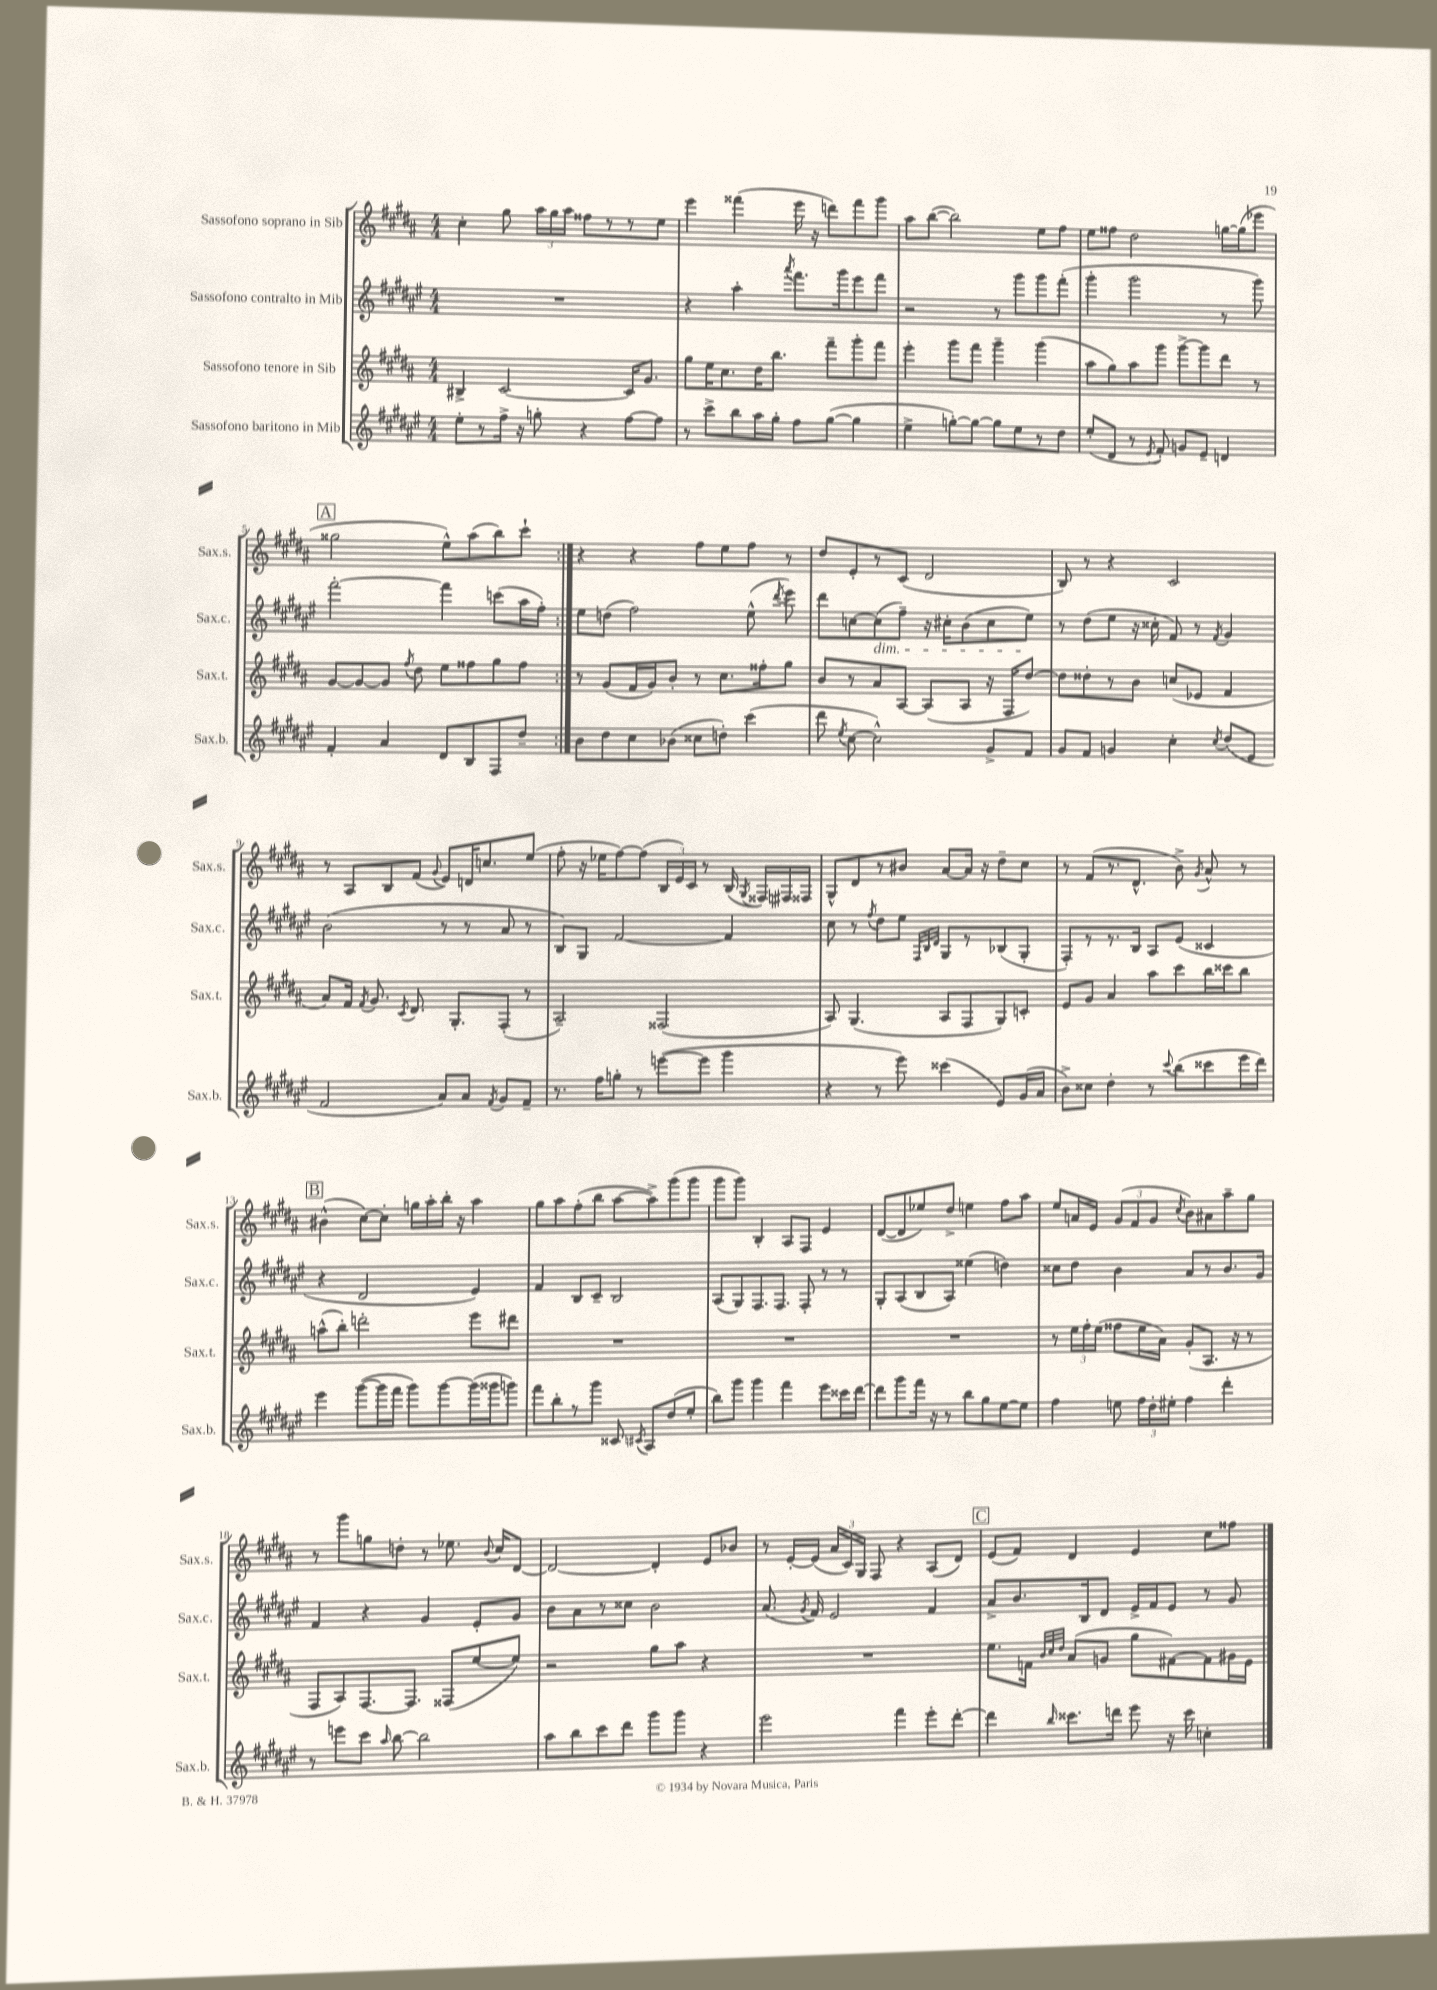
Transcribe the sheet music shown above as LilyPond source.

<<
\new StaffGroup <<
\new Staff = "s0" \with { instrumentName = "Sassofono soprano in Sib" shortInstrumentName = "Sax.s." } {
    \clef treble \key b \major \numericTimeSignature \time 4/4
    \autoBeamOff \repeat volta 2 { cis''4-. gis''8 \tuplet 3/2 { ais''16[ gis''16 ais''16] } fisis''8[ r8 r8 e''8] |
    e'''4 fisis'''4( e'''16 r16 d'''8[) fisis'''8 gis'''8] |
    ais''8[ b''8]~( b''2) e''8[ fis''8] |
    e''8[ fisis''8] dis''2 g''16[~ g''16( ees'''8] |
    \mark \markup { \box "A" } gisis''2 e''8[-^) ais''8( b''8) cis'''8]-! | }
    r4 r4 fis''8[ e''8 fis''8] r8 |
    dis''8[ e'8-. r8 cis'8]( dis'2 |
    b8) r8 r4 cis'2 |
    r8 ais8[ b8 fis'8]( \appoggiatura { gis'8 } e'8[) d'16 c''8. e''8]( |
    fis''8-. r16 ees''16[ fis''8~) fis''8]( \tuplet 3/2 { b16[ e'16) cis'16] } r8 b16( \acciaccatura { gis8 } fisis16[) fis16 fisis16] |
    gis8[-^ dis'8 r8 bis'8] ais'8[~ ais'16] r16 dis''8[-- cis''8] |
    r8 fis'8[( r8. dis'8.]-^ b'8->) \acciaccatura { gis'8 } ais'8-^ r8 |
    \mark \markup { \box "B" } bis'4-^( cis''8[~) cis''8]-. g''16[ ais''16-. b''16]-. r16 ais''4 |
    gis''8[ ais''8 fis''8-.( b''8] ais''8[~ ais''8->) gis'''8( gis'''8] |
    gis'''8[ gis'''8]) b4-. ais8[ fis8] e'4 |
    dis'8[~( dis'8 ees''8) dis''8]-> e''4 fis''8[ ais''8] |
    e''8[ a'16 e'16] \tuplet 3/2 { gis'8[( fis'8 gis'8] } \acciaccatura { cis''8 } b'8[) ais'8 ais''8-- gis''8] |
    r8 gis'''8[ g''8 d''8]-. r8 ees''8. \appoggiatura { b'8 } cis''16[ dis'8]~ |
    dis'2~ dis'4-. e'8[ bes'8] |
    r8 e'16[~-. e'16]( \tuplet 3/2 { ais'16[ cis'16) gis16] } fis8 r4 ais8[( dis'8]) |
    \mark \markup { \box "C" } e'8[( fis'8]) dis'4 e'4 cis''8[ fisis''8] \bar "|." |
}
\new Staff = "s1" \with { instrumentName = "Sassofono contralto in Mib" shortInstrumentName = "Sax.c." } {
    \clef treble \key fis \major \numericTimeSignature \time 4/4
    \autoBeamOff \repeat volta 2 { R1 |
    r4 ais''4-. \acciaccatura { ais'''8 } fis'''8.[ gis'''16 eis'''8 fis'''8] |
    r2 r8 gis'''8[ gis'''8 fis'''8]-.( |
    gis'''4-. gis'''2 r8 gis'''8) |
    \mark \markup { \box "A" } fis'''2~-. fis'''4 c'''8[( ais''16 fis''16]-.) | }
    eis''8[ d''8]( fis''2) eis''8-^( \acciaccatura { dis'''8 } eis'''8) |
    dis'''8[ c''8~ c''8\dim( fis''8]--) r16 cis''16[-. b'8( cis''8 eis''8]\!) |
    r8 dis''8[( eis''8] r16 cisis''16-. fis'8) r8 \acciaccatura { fis'8 } gis'4 |
    b'2( r8 r8 ais'8 r8 |
    b8[) gis8] fis'2~ fis'4 |
    cis''8 r8 \acciaccatura { fis''8 } dis''8[ eis''8] \grace { fis32[ b32 dis'32] } gis8[ r8 bes8( gis8]-. |
    fis8[-.) r8 r8. b16] ais8[ eis'8]( cisis'4 |
    \mark \markup { \box "B" } r4 dis'2 eis'4) |
    fis'4 b8[ cis'8]-- b2 |
    ais8[( gis8) fis8. fis8.] fis8-. r8 r8 |
    gis8[-. ais8( b8 ais8]) eisis''4( d''4) |
    cisis''8[ dis''8] b'4 ais'8[ r8 b'8. gis'16] |
    fis'4 r4 gis'4 eis'8[-. gis'8] |
    b'8[ ais'8 r8 cisis''8] b'2 |
    ais'8.( \acciaccatura { gis'8 } fis'16) eis'2 fis'4 |
    \mark \markup { \box "C" } ais'8[-> b'8. b16 dis'8] eis'16[-> fis'16 eis'8] r8 gis'8 \bar "|." |
}
\new Staff = "s2" \with { instrumentName = "Sassofono tenore in Sib" shortInstrumentName = "Sax.t." } {
    \clef treble \key b \major \numericTimeSignature \time 4/4
    \autoBeamOff \repeat volta 2 { bis4-> cis'2~ cis'16[ gis'8.] |
    gis''8[ e''16 cis''8. dis''16 b''8.] fis'''8[-- gis'''8-. fis'''8] |
    e'''4-. gis'''8[ fis'''8] gis'''4-- gis'''4( |
    ais''8[ gis''8) ais''8 gis'''8] gis'''8[~-> gis'''8 dis'''8] r8 |
    \mark \markup { \box "A" } gis'8[~ gis'8~ gis'8] \acciaccatura { fis''8 } dis''8 e''8[ fisis''8 gis''8 fisis''8] | }
    r8 gis'8[( fis'16 gis'16) b'8]-. r8 cis''8.[ fisis''16-. gis''8] |
    b'8[ r8 ais'8 ais8]~ ais8[( ais8] r16 fis16[ dis''8]~) |
    dis''8[ disis''8-. r8 b'8] c''8[( ees'8] fis'4 |
    ais'8[) fis'16] \acciaccatura { fis'8 } gis'8. \acciaccatura { cis'8 } dis'8. gis8.[-. fis8]-.( r8 |
    ais2--) fisis2( |
    ais8) gis4.( ais8[ fis8 gis8) c'8]-. |
    e'8[ gis'8] ais'4 ais''8[ cis'''8 b''16 cisis'''16 b''8] |
    \mark \markup { \box "B" } a''8[-^( b''8]-.) d'''2-. e'''8[ dis'''8] |
    R1 |
    R1 |
    R1 |
    r8 \tuplet 3/2 { e''16[ fis''16-. e''16]( } fisis''8[ e''16 ais'16]) gis'8[-.( ais8.] r16 r8 |
    fis8[ ais8) fis8.~ fis8.] fisis8[( e''8~ e''8]) |
    r2 gis''8[ ais''8] r4 |
    R1 |
    \mark \markup { \box "C" } e''8.[ f'16] \grace { b'32[ cis''32 dis''32] } ais'8[( g'8] gis''8[ fis'8~) fis'8 gis'16 e'16] \bar "|." |
}
\new Staff = "s3" \with { instrumentName = "Sassofono baritono in Mib" shortInstrumentName = "Sax.b." } {
    \clef treble \key fis \major \numericTimeSignature \time 4/4
    \autoBeamOff \repeat volta 2 { eis''8[-. r8 fis''16]-> r16 g''8-. r4 fis''8[~ fis''8] |
    r8 cis'''8[-> b''8 ais''16 gis''16]-. fis''8[ gis''8]~( gis''4 |
    eis''4-> g''8[~-.) g''8]~ g''8[ eis''8 r8 dis''8] |
    eis''8[-.( dis'8] r8 \acciaccatura { eis'8 } fis'8-.) g'8[ eis'8]-- d'4 |
    \mark \markup { \box "A" } fis'4-. ais'4 dis'8[ b8 fis8 dis''8]-- | }
    b'8[ dis''8 cis''8 bes'8]( cisis''8[ d''8]-.) cis'''4( |
    dis'''8 \acciaccatura { eis''8 } cis''8~ cis''2-^) gis'8[-> fis'8] |
    gis'8[ fis'8] g'4 cis''4-. \acciaccatura { cis''8 } dis''8[( eis'8] |
    fis'2 ais'8[) ais'8] \acciaccatura { fis'8 } gis'8[ fis'8]-- |
    r8. fis''16[ g''8]-. r8 e'''8[~( e'''8] gis'''4 |
    r4 r8 eis'''8) cisis'''4( eis'8[) gis'16( ais'16] |
    b'8[->) cisis''8] dis''4-. r8 \appoggiatura { cis'''8 } b''8[( cisis'''8 eis'''16 dis'''16]) |
    \mark \markup { \box "B" } eis'''4 gis'''8[~( gis'''16 fis'''16] gis'''8[) gis'''8~ gis'''16( gisis'''16 g'''8]) |
    fis'''8[ b''8-. r8 gis'''8] cisis'8 \acciaccatura { cis'8 } ais8[ dis''8( eis''8]-. |
    b''8[) gis'''8] gis'''4 fis'''4 eis'''8[ cisis'''16 dis'''16]~ |
    dis'''8[ gis'''8 fis'''16] r16 r8 b''8[ gis''8 eis''8~ eis''8] |
    fis''4 e''8 \tuplet 3/2 { fis''16[ dis''16-. eis''16]-. } fis''4 dis'''4-. |
    r8 e'''8[ cis'''8] \grace { ais''16 } b''8~ b''2 |
    ais''8[ b''8 cis'''8 dis'''8] gis'''8[ gis'''8] r4 |
    eis'''2 fis'''4 eis'''8[-. dis'''8]~-. |
    \mark \markup { \box "C" } dis'''4 \grace { b''16 } cisis'''8.[ d'''16] eis'''8 r16 cisis'''16 c''4-. \bar "|." |
}
>>
>>
